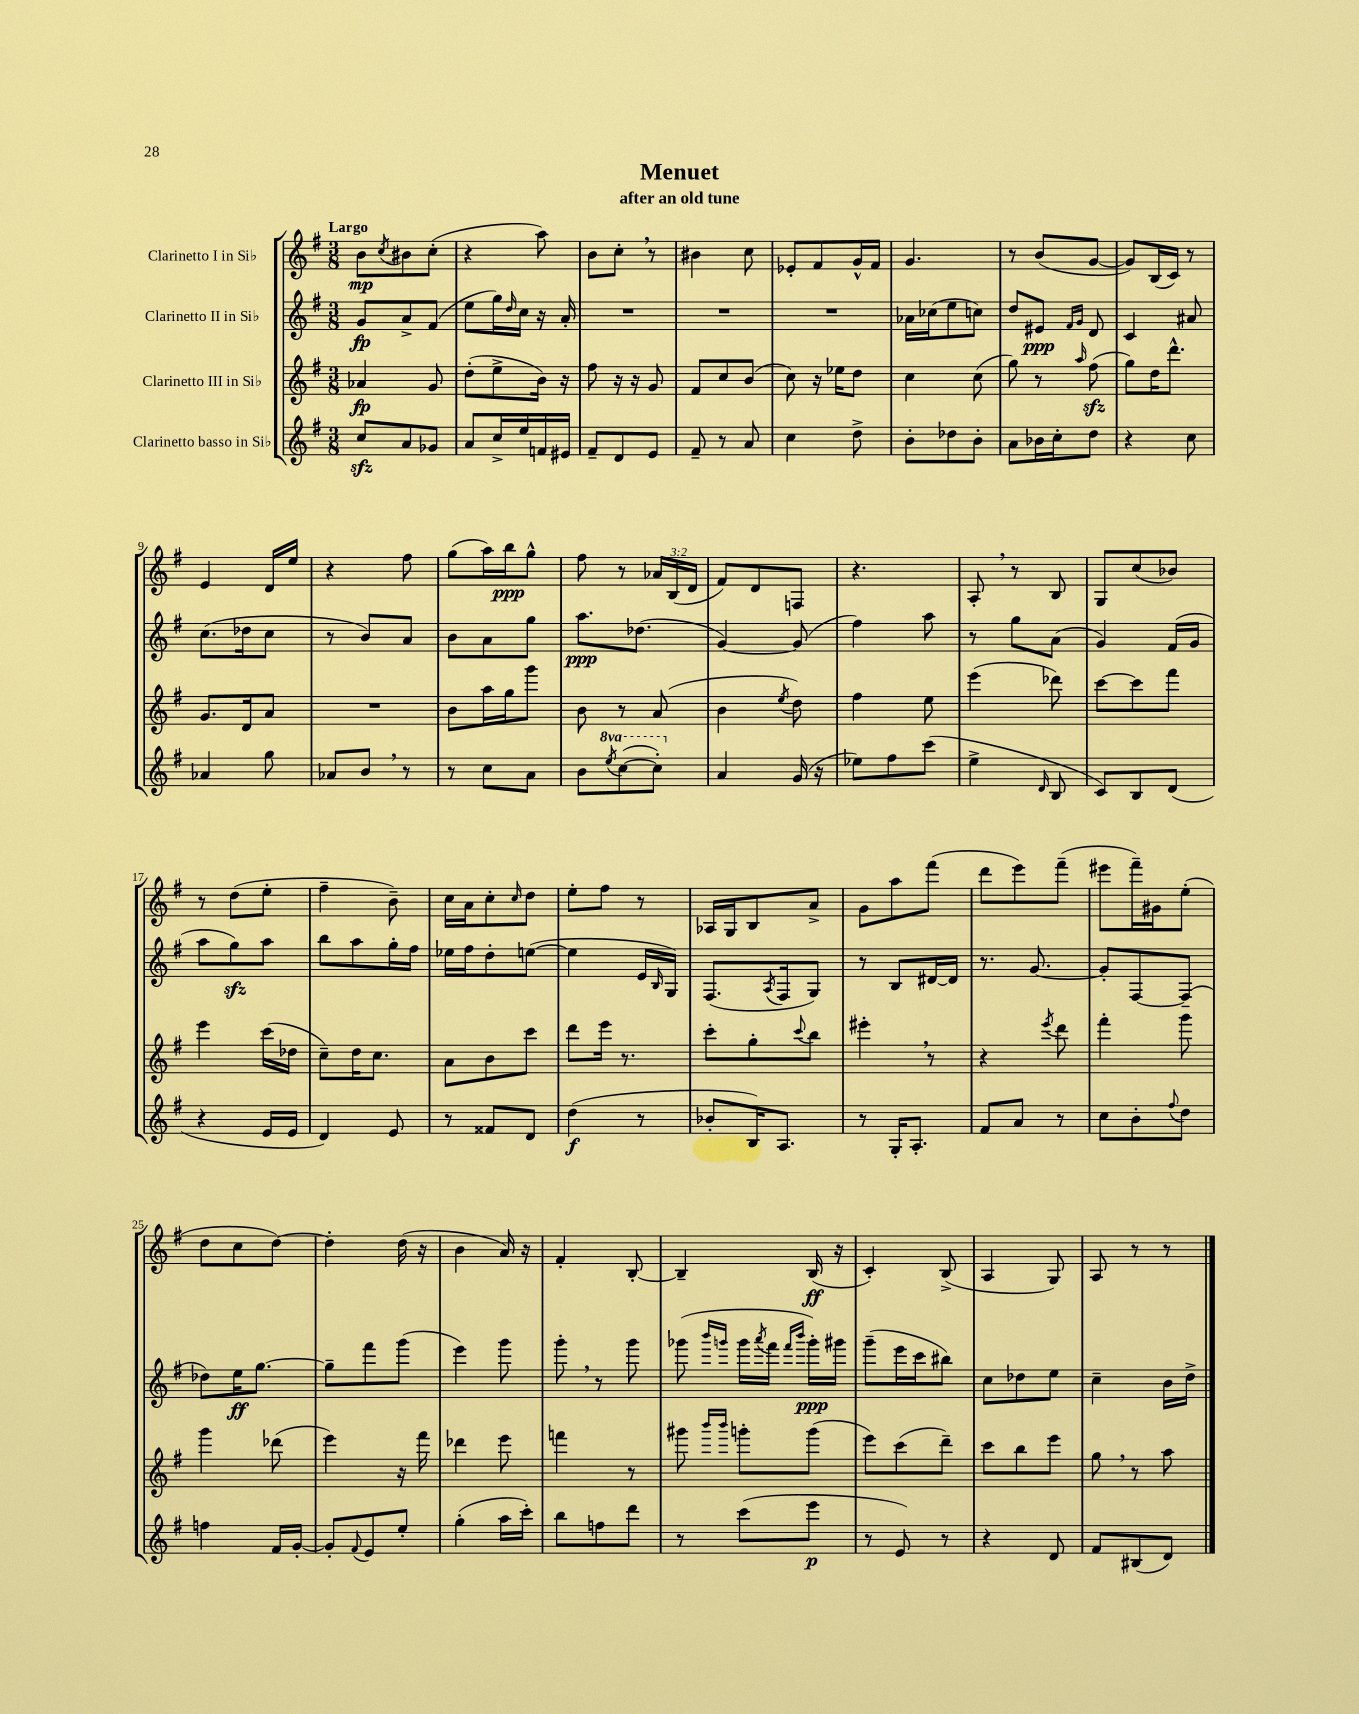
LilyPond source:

\header { title = "Menuet" subtitle = "after an old tune" }
<<
\new StaffGroup <<
\new Staff = "s0" \with { instrumentName = "Clarinetto I in Sib" } {
    \clef treble \key g \major \numericTimeSignature \time 3/8 \override Staff.TupletNumber.text = #tuplet-number::calc-fraction-text \tempo "Largo"
    b'8\mp \acciaccatura { c''8 } bis'8 c''8-.( |
    r4 a''8) |
    b'8 c''8-. \breathe r8 |
    bis'4 c''8 |
    ees'8-. fis'8 g'16-^ fis'16 |
    g'4. |
    r8 b'8( g'8~ |
    g'8) b16( c'16) r8 |
    e'4 d'16 e''16 |
    r4 fis''8 |
    g''8( a''16) b''16\ppp g''8-^ |
    fis''8 r8 \tuplet 3/2 { aes'16 b16( d'16 } |
    fis'8) d'8 f8 |
    r4. |
    a8-. \breathe r8 b8 |
    g8 c''8( bes'8) |
    r8 d''8( e''8-. |
    fis''4-- b'8--) |
    c''16 a'16 c''8-. \grace { c''16 } d''8 |
    e''8-. fis''8 r8 |
    aes16 g16 b8 a'8-> |
    g'8 a''8 fis'''8( |
    d'''8 e'''8) fis'''8--( |
    eis'''8 fis'''16--) gis'16 e''8-.( |
    d''8 c''8 d''8~) |
    d''4-. d''16( r16 |
    b'4 a'16) r16 |
    fis'4-. b8~-. |
    b4-- b16\ff( r16 |
    c'4-.) b8->( |
    a4 g8) |
    a8 r8 r8 \bar "|." |
}
\new Staff = "s1" \with { instrumentName = "Clarinetto II in Sib" } {
    \clef treble \key g \major \numericTimeSignature \time 3/8
    g'8\fp a'8-> fis'8( |
    e''8 g''16) \grace { d''16 } c''16 r16 a'16-. |
    R4. |
    R4. |
    R4. |
    aes'16 ces''16( e''8 c''8) |
    d''8 eis'8\ppp \grace { fis'16 g'16 } d'8 |
    c'4 ais'8 |
    c''8.( des''16 c''8 |
    r8 b'8) a'8 |
    b'8 a'8 g''8 |
    a''8.\ppp des''8.( |
    g'4~) g'8( |
    fis''4) a''8 |
    r8 g''8 a'8( |
    g'4) fis'16( g'16 |
    a''8 g''8\sfz) a''8 |
    b''8 a''8 g''16-. fis''16 |
    ees''16 fis''16 d''8-. e''8~( |
    e''4 e'16 \grace { b16 } g16) |
    fis8.( \acciaccatura { a8 } fis16 g8) |
    r8 b8 dis'16~ dis'16 |
    r8. g'8.~ |
    g'8-. fis8~ fis8--( |
    des''8) e''16\ff g''8.~ |
    g''8-- fis'''8 g'''8( |
    e'''4) g'''8 |
    g'''8-. \breathe r8 g'''8 |
    ges'''8( \grace { b'''16 g'''16 } g'''16 \acciaccatura { a'''8 } fis'''16 \grace { fis'''16 b'''16 } g'''16-.\ppp) gis'''16 |
    g'''8--( e'''16 c'''16 bis''8) |
    c''8 des''8 e''8 |
    c''4-- b'16 d''16-> \bar "|." |
}
\new Staff = "s2" \with { instrumentName = "Clarinetto III in Sib" } {
    \clef treble \key g \major \numericTimeSignature \time 3/8
    aes'4\fp g'8 |
    d''8-.( e''8-> b'16) r16 |
    fis''8 r16 r16 g'8 |
    fis'8 c''8 b'8( |
    c''8) r16 ees''16 d''8 |
    c''4 c''8( |
    g''8) r8 \grace { a''16 } fis''8\sfz( |
    g''8) d''16 d'''8.-^ |
    g'8. d'16 a'8 |
    R4. |
    b'8 a''16 g''16 g'''8 |
    b'8 r8 a'8( |
    b'4 \acciaccatura { e''8 } d''8) |
    fis''4 e''8 |
    e'''4( des'''8) |
    c'''8~ c'''8 fis'''8 |
    e'''4 c'''16( des''16 |
    c''8--) d''16 c''8. |
    a'8 b'8 c'''8 |
    d'''8 e'''16 r8. |
    c'''8-. g''8-. \appoggiatura { c'''8 } b''8 |
    eis'''4-. \breathe r8 |
    r4 \acciaccatura { e'''8 } d'''8 |
    fis'''4-. g'''8 |
    g'''4 des'''8( |
    e'''4) r16 fis'''16 |
    des'''4 e'''8 |
    f'''4 r8 |
    gis'''8 \grace { b'''16 b'''16 } g'''8-. g'''8( |
    e'''8) c'''8( d'''8--) |
    c'''8 b''8 e'''8 |
    g''8 \breathe r8 a''8 \bar "|." |
}
\new Staff = "s3" \with { instrumentName = "Clarinetto basso in Sib" } {
    \clef treble \key g \major \numericTimeSignature \time 3/8 \set Staff.ottavationMarkups = #ottavation-simple-ordinals
    c''8\sfz a'8 ges'8 |
    a'8 c''16-> e''16 f'16 eis'16 |
    fis'8-- d'8 e'8 |
    fis'8-- r8 a'8 |
    c''4 d''8-> |
    b'8-. des''8 b'8-. |
    a'8 bes'16 c''16-. d''8 |
    r4 c''8 |
    aes'4 g''8 |
    aes'8 b'8 \breathe r8 |
    r8 c''8 a'8 |
    b'8 \ottava #1 \acciaccatura { e'''8 } c'''8~( c'''8-.) \ottava #0 |
    a'4 g'16( r16 |
    ees''8) fis''8 c'''8( |
    e''4-> \grace { d'16 } b8 |
    c'8) b8 d'8( |
    r4 e'16 e'16 |
    d'4) e'8 |
    r8 fisis'8 d'8 |
    d''4\f( r8 |
    bes'8-. b16) a8. |
    r8 g16-. a8.-. |
    fis'8 a'8 r8 |
    c''8 b'8-. \appoggiatura { fis''8 } d''8 |
    f''4 fis'16 g'16~-. |
    g'8-. \appoggiatura { fis'8 } e'8 e''8-. |
    g''4-.( a''16 c'''16-.) |
    b''8 f''8 d'''8 |
    r8 c'''8( e'''8\p |
    r8 e'8) r8 |
    r4 d'8 |
    fis'8 bis8( d'8) \bar "|." |
}
>>
>>
